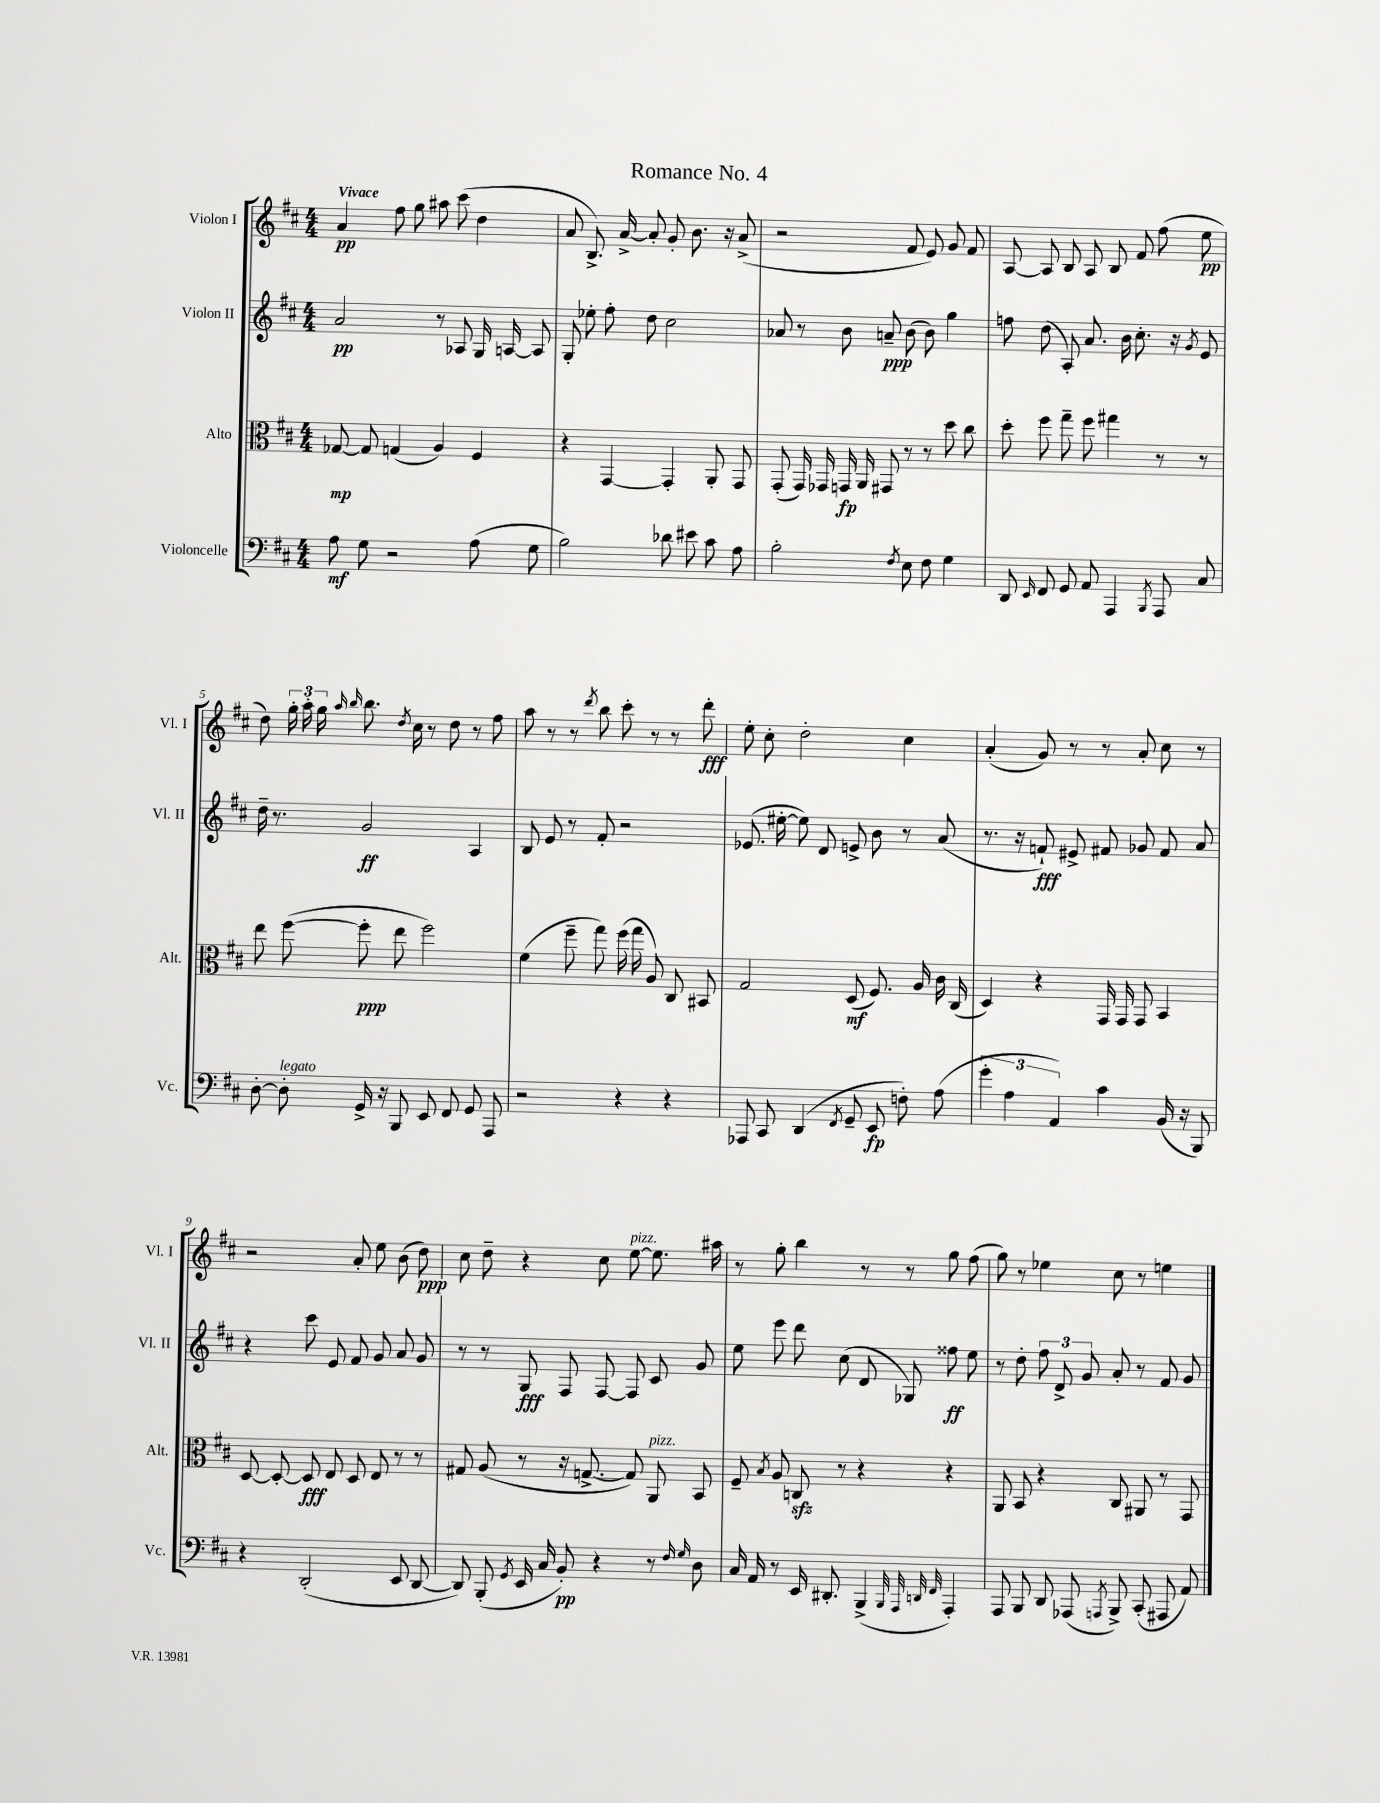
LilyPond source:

\header { title = "Romance No. 4" }
<<
\new StaffGroup <<
\new Staff = "s0" \with { instrumentName = "Violon I" shortInstrumentName = "Vl. I" } {
    \clef treble \key d \major \numericTimeSignature \time 4/4 \tempo "Vivace"
    \autoBeamOff a'4\pp fis''8 g''8 ais''8 cis'''8( d''4 |
    a'8 b8.->) a'16~-> a'8-. g'8-. b'8. r16 a'8->( |
    r2 fis'8 e'8) g'8 fis'8 |
    a8~ a8 b8 a8 b8 fis'8 fis''8( e''8\pp |
    d''8) \tuplet 3/2 { g''16-. a''16-. g''16 } \grace { a''16 b''16 } b''8. \acciaccatura { d''8 } cis''16 r8 d''8 r8 fis''8 |
    a''8 r8 r8 \acciaccatura { d'''8 } b''8 cis'''8-. r8 r8 d'''8-.\fff |
    e''8-. cis''8-. d''2-. cis''4 |
    a'4-.( g'8) r8 r8 a'8-. cis''8 r8 |
    r2 a'8-. e''8 b'8( d''8\ppp) |
    cis''8 d''8-- r4 cis''8 e''8~^\markup { \italic "pizz." } e''8. ais''16 |
    r8 g''8-. b''4 r8 r8 g''8 fis''8( |
    g''8) r8 ees''4 cis''8 r8 e''4 \bar "|." |
}
\new Staff = "s1" \with { instrumentName = "Violon II" shortInstrumentName = "Vl. II" } {
    \clef treble \key d \major \numericTimeSignature \time 4/4
    \autoBeamOff a'2\pp r8 aes8 g16 a16~ a8 |
    g8-. ees''8-. fis''8-. d''8 cis''2 |
    aes'8 r8 b'8 a'8--\ppp b'8( b'8) g''4 |
    f''8 d''8( a8-.) a'8. b'16 cis''8.-. r16 \acciaccatura { g'8 } e'8 |
    d''16-- r8. g'2\ff a4 |
    b8 e'8 r8 fis'8-. r2 |
    ees'8.( eis''16~-. eis''8) d'8 e'8-> b'8 r8 a'8( |
    r8. r16 f'8-!\fff) eis'8-> fis'8 ges'8 fis'8 a'8 |
    r4 cis'''8 e'8 fis'8 g'8 a'8 g'8 |
    r8 r8 g8\fff fis8 fis8~ fis8 cis'8 g'8 |
    e''8 e'''8 d'''8 cis''8( d'8 ges8) fisis''8\ff e''8 |
    r8 d''8-. \tuplet 3/2 { fis''8 d'8-> g'8 } a'8-. r8 fis'8 g'8 \bar "|." |
}
\new Staff = "s2" \with { instrumentName = "Alto" shortInstrumentName = "Alt." } {
    \clef alto \key d \major \numericTimeSignature \time 4/4
    \autoBeamOff ges8~\mp ges8 g4( a4) fis4 |
    r4 g,4~ g,4-. a,8-. g,8 |
    g,8-.( g,16) ges,16 g,16\fp a,16 gis,8 r8 r8 d''8 cis''8 |
    d''8-. fis''8 g''8-- fis''8 gis''4 r8 r8 |
    e''8 fis''8~( fis''8-.\ppp e''8 fis''2) |
    fis'4( fis''8-- g''8) fis''16( g''16 a8) cis8 bis,8 |
    g2 d8\mf( fis8.) a16 cis'16 cis16( |
    d4) r4 g,16 g,16 g,8 b,4 |
    d8~ d8~-. d8\fff e8 d8 e8 r8 r8 |
    gis8 a8( r8 r16 g8.~-> g8) a,8^\markup { \italic "pizz." } b,8 |
    fis8-- \acciaccatura { b8 } a8 c8\sfz r8 r4 r4 |
    a,8 b,8 r4 cis8 ais,8 r8 g,8 \bar "|." |
}
\new Staff = "s3" \with { instrumentName = "Violoncelle" shortInstrumentName = "Vc." } {
    \clef bass \key d \major \numericTimeSignature \time 4/4
    \autoBeamOff a8\mf g8 r2 a8( g8 |
    b2) des'8 eis'8 cis'8 a8 |
    b2-. \acciaccatura { fis8 } e8 fis8 g4 |
    d,8 \grace { e,16 } fis,8 g,8 a,8 a,,4 \acciaccatura { b,,8 } a,,8 cis8 |
    d8~-. d8-.^\markup { \italic "legato" } g,16-> r16 b,,8 e,8 fis,8 g,8 a,,8 |
    r2 r4 r4 |
    aes,,8 cis,8 d,4( \acciaccatura { fis,8 } g,8-- e,8\fp f8-.) a8( |
    \tuplet 3/2 { g'4-. a4 a,4) } cis'4 b,16( r16 b,,8) |
    r4 d,2-.( e,8 d,8~ |
    d,8) b,,8-.( \acciaccatura { g,8 } e,16 cis16 b,8-.\pp) r4 r8 \grace { fis16 g16 } d8 |
    cis16 a,16 r8 e,16 dis,8.-. b,,4->( \grace { b,,32 a,,32 d,32 fis,32 } a,,4-.) |
    a,,8 b,,8 d,8 aes,,8( \acciaccatura { a,,8 } b,,8->) cis,8-.( ais,,8 a,8) \bar "|." |
}
>>
>>
